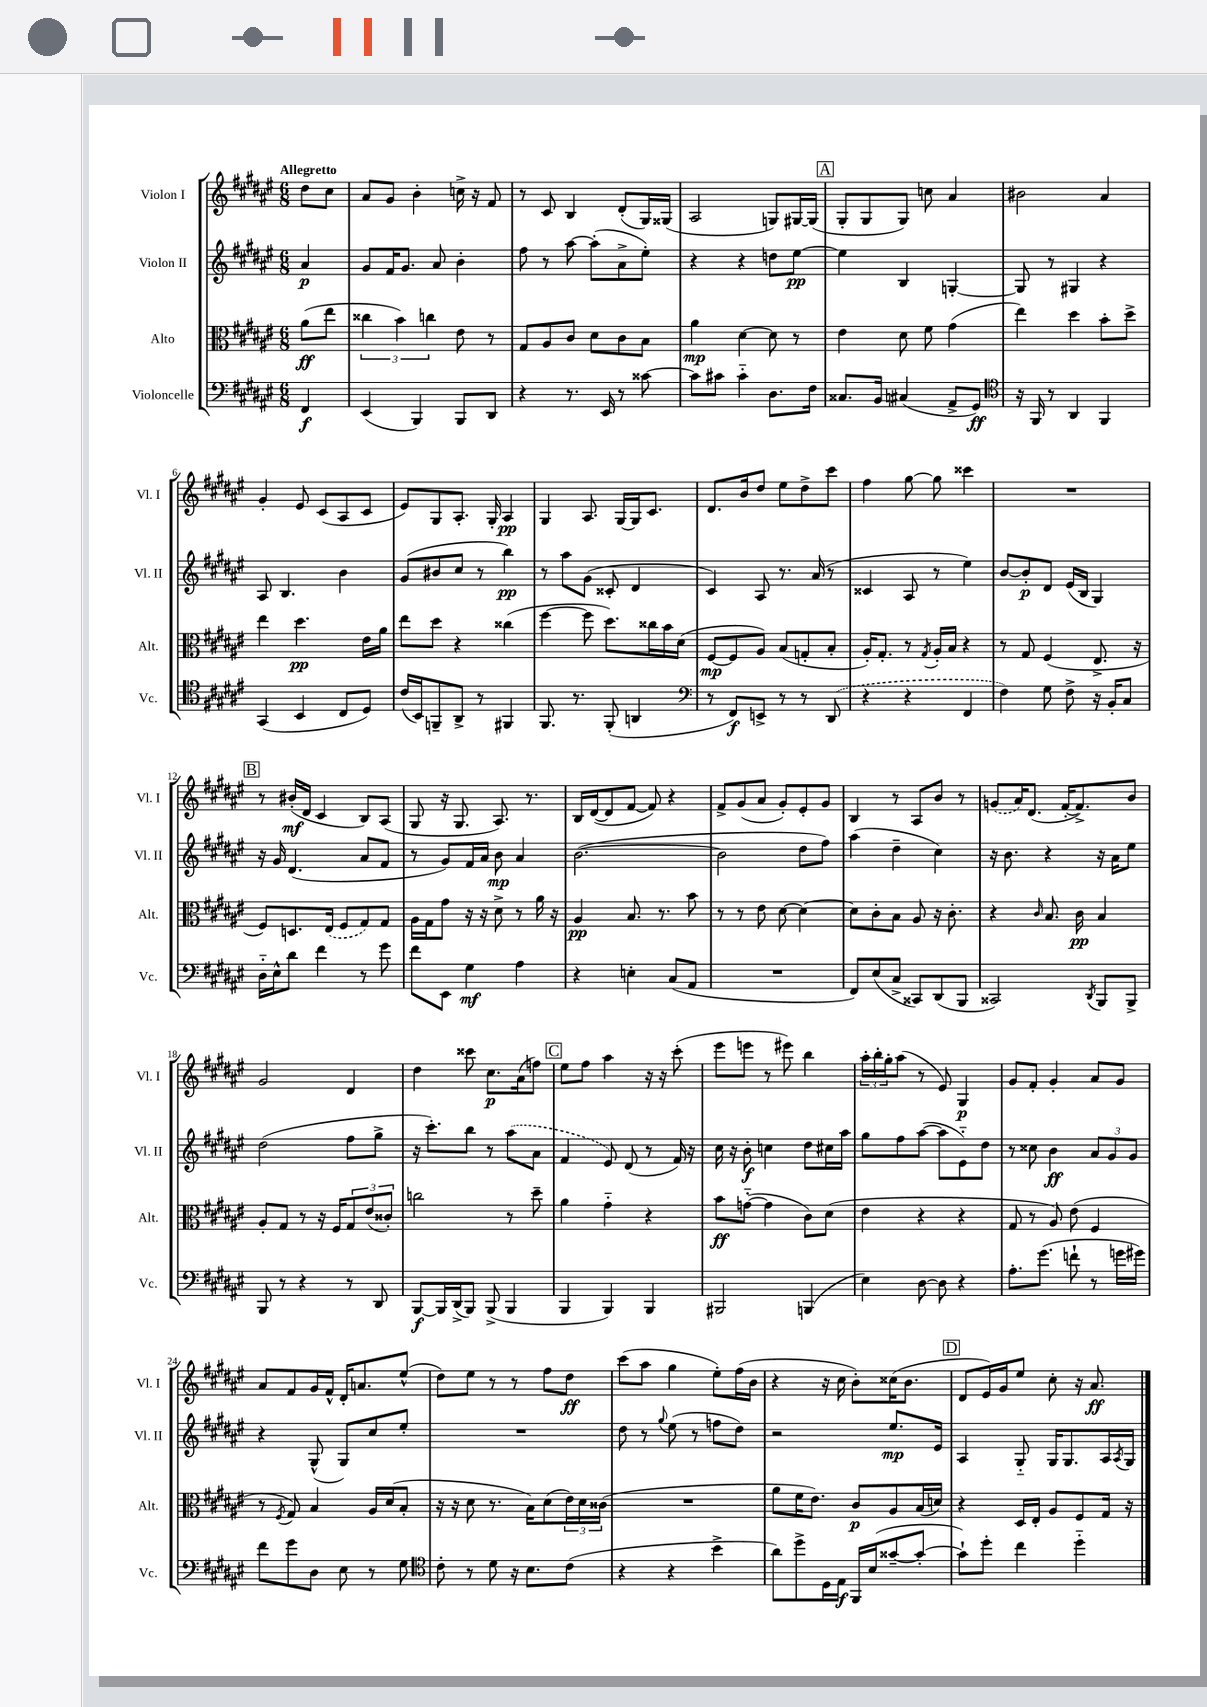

**kern	**kern	**kern	**kern
*staff4	*staff3	*staff2	*staff1
*clefF4	*clefC3	*clefG2	*clefG2
*k[f#c#g#d#a#e#]	*k[f#c#g#d#a#e#]	*k[f#c#g#d#a#e#]	*k[f#c#g#d#a#e#]
*M6/8	*M6/8	*M6/8	*M6/8
4FF#	(8a#	4a#	8dd#
.	8ee#	.	8cc#
=	=	=	=
(4EE#	6cc##	8g#	8a#
.	.	16f#	8g#
.	6b)	.	.
.	.	8.g#	.
4BBB)	.	.	4b'
.	6cc	.	.
.	.	8a#	.
8BBB	8e#	4b'	16cc^
.	.	.	16r
8DD#	8r	.	8f#
=	=	=	=
4r	8G#	8ff#	8r
.	8A#	8r	8c#
8.r	8c#	[8aa#	4B
.	8d#	(8aa#']	.
16EE#	.	.	.
8r	8c#	8a#^	(8d#'
[8c##	8B	8ee#')	16G#)
.	.	.	(16G##
=	=	=	=
8c##]	4a#	4r	2A#
8c#	.	.	.
4c#'~	[4d#	4r	.
8.D#	8d#]	8dd	8G)
.	8r	[8ee#	[16G#
16F#	.	.	(16G#]
=	=	=	=
8.C##	4e#	4ee#]	8G#'
.	.	.	8G#
16BB	.	.	.
(4C#	8d#	4B	8G#)
.	8f#	.	8cc
8AA#^	(4g#	[4G'	4a#
8GG#)	.	.	.
=	=	=	=
*clefC4	*	*	*
16r	4ee#)	8G]	2b#
16FF#	.	.	.
8r	.	8r	.
4AA#	4dd#	4G#	.
4FF#	8b'	4r	4a#
.	8dd#^	.	.
=	=	=	=
(4GG#	4ee#	8A#	4g#'
.	.	4.B	.
4BB	4.dd#	.	8e#
.	.	.	(8c#
8C#	.	4b	8A#
8D#)	16e#	.	8c#
.	16a#	.	.
=	=	=	=
(16c#	8ee#	(8g#	8e#)
16BB)	.	.	.
8FF~	8dd#	8b#	8G#
8AA#^	4r	8cc#	8.A#'
8r	.	8r	.
.	.	.	16G#'
4FF#	(4cc##	4bb)	4A#
=	=	=	=
8.FF#	[4ff#	8r	4G#
.	.	8aa#	.
8.r	.	.	.
.	8ff#]	(8g#	8.A#
(8FF#'	8.dd#)	8c##'	.
.	.	.	[16G#
4AA	.	4d#	16G#]
.	16cc##	.	8.c#
.	16b	.	.
.	(16d#	.	.
=	=	=	=
*clefF4	*	*	*
8r	[8F#	4c#)	8.d#
8FF#)	8F#]	.	.
.	.	.	16b
8EE^	8A#)	8A#	8dd#
8r	(8B	8.r	8ee#
8r	8G'	.	8dd#^
.	.	(16a#	.
(8DD#	8B'	8r	8ccc#
=	=	=	=
4r	16A#')	4c##	4ff#
.	8.G#'	.	.
4r	8r	8A#	[8gg#
.	8qG#	.	.
.	16A#'	8r	8gg#]
.	16B	.	.
4FF#	4r	4ee#)	4ccc##
=	=	=	=
4F#)	8r	[8b	2.r
.	8G#	8b']	.
8G#	(4F#	8d#	.
8F#^	.	(16e#	.
.	.	16B	.
16r	8.E#^	4G#)	.
16BB'	.	.	.
8C#	.	.	.
.	16r	.	.
=	=	=	=
16D#'~	8F#)	16r	8r
16E#^^	.	16g#	.
8d#	8.D	(4.d#	(16b#'
.	.	.	16d#
4f#	.	.	4c#
.	(16E#	.	.
.	8F#	.	.
8r	8G#)	8a#	8B)
8g#	8G#	8f#	(8A#
=	=	=	=
8f#	16A#	8r	8G#
.	16G#	.	.
8EE#	8g#	8g#)	16r
.	.	.	8.G#
4G#	16r	16f#	.
.	16r	16a#	.
.	8d#^	8b	8.A#)
4A#	8r	4a#	.
.	.	.	8.r
.	16a#	.	.
.	16r	.	.
=	=	=	=
4r	4A#	([2.b	16B
.	.	.	([16d#
.	.	.	8d#]
4E'	8.B	.	[8f#
.	.	.	8f#])
.	8.r	.	.
(8C#	.	.	4r
8AA#	8b	.	.
=	=	=	=
2.r	8r	2b]	8f#^
.	8r	.	(8g#
.	8e#	.	8a#
.	[8d#	.	8g#')
.	4d#_	8dd#	8e#'
.	.	8ff#)	8g#
=	=	=	=
8FF#)	8d#]	(4aa#	4B
(8E#	8c#'	.	.
8C#^	8B	4dd#~	8r
8CC##)	8A#	.	8A#
(8DD#	16r	4cc#)	8b
.	8.c#'	.	.
8BBB	.	.	8r
=	=	=	=
2CC##)	4r	16r	(8g
.	.	8.b	.
.	.	.	16a#)
.	.	.	(8.d#
.	16qqc#	.	.
.	8.B	4r	.
.	.	.	[16f#'
.	16c#	.	8.f#^])
8qDD#	.	.	.
8BBB	4B	16r	.
.	.	16a#	.
8BBB^	.	8ee#	8b
=	=	=	=
8BBB	8A#'	(2dd#	2g#
8r	8G#	.	.
4r	8r	.	.
.	16r	.	.
.	16F#	.	.
8r	12G#	8ff#	4d#
.	(12e#	.	.
8DD#	.	8gg#^	.
.	12c##')	.	.
=	=	=	=
[8BBB	2cc	16r	4dd#
.	.	8.ccc#')	.
16BBB]	.	.	.
(16DD#^	.	.	.
8BBB)	.	8bb	8ccc##
(8BBB^	.	8r	8.cc#
4BBB	8r	(8aa#	.
.	.	.	(16a#
.	8dd#~	8a#	8ff)
=	=	=	=
4BBB	4a#	4f#	8ee#
.	.	.	8ff#
4BBB)	4g#'~	8e#)	4aa#
.	.	(8d#	.
4BBB	4r	8r	16r
.	.	.	16r
.	.	16f#)	(8ccc#'
.	.	16r	.
=	=	=	=
2BBB#	8b	16cc#	8eee#
.	.	16r	.
.	([8g'~	8b'	8eee
.	4g]	4cc	8r
.	.	.	8eee#)
(4BBB	8c#)	8dd#	4bb
.	(8d#	16cc#	.
.	.	16aa#	.
=	=	=	=
4E#)	4e#	8gg#	24aa#'
.	.	.	24bb'
.	.	.	24gg#'
.	.	8ff#	(8aa#
[8D#	4r	([8aa#	8r
8D#]	.	8aa#]	8e#)
4r	4r	8e#'~)	4G#
.	.	8dd#	.
=	=	=	=
8.A#'	8G#	8r	8g#
.	8r	8cc##	8f#'
(8.g#	.	.	.
.	8A#)	4b	4g#'
8f`	(8e#	.	.
8r	4F#	12a#	8a#
.	.	12g#	.
16g	.	.	8g#
.	.	12g#	.
16g#)	.	.	.
=	=	=	=
8f#	8r	4r	8a#
.	8qF#	.	.
8g#	8G#)	.	8f#
8D#	4B	(8G#^^	16g#
.	.	.	16f#^^
8E#	.	8G#)	16d#'
.	.	.	8.a
8r	16A#	8cc#	.
.	(16d#	.	.
8G#	8B'	8ee#'	(8ee#^^
=	=	=	=
*clefC4	*	*	*
8c#'	16r	2.r	8dd#)
.	16r	.	.
8r	8d#	.	8ee#
8d#	8.r	.	8r
16r	.	.	8r
8.B	16B)	.	.
.	(8d#	.	8ff#
(8c#	24e#)	.	8dd#
.	24d#	.	.
.	(24c##	.	.
=	=	=	=
4r	2.r	8dd#	(8ccc#
.	.	8r	8aa#
.	.	8qqgg#	.
4r	.	(8ee#	4gg#
.	.	8r	.
4b^	.	8ff	8ee#')
.	.	8dd#)	(16ff#
.	.	.	16b
=	=	=	=
8a#)	8a#	2r	4r
8dd#^	16f#	.	.
.	8.e#)	.	.
16D#	.	.	16r
16E#	.	.	16cc#
16FF#	8c#	.	8b')
(16B	.	.	.
[8g##~	8A#	8.ee#	(16cc##
.	.	.	8.b
8g##'_	(16B	.	.
.	16d)	16e#	.
=	=	=	=
8g##`])	4r	4A#	8d#
8dd#'	.	.	16e#)
.	.	.	16g#
4cc#	16D#	8G#'~	8ee#
.	16E#'	.	.
.	8A#	16G#	8cc#'
.	.	8.G#	.
4dd#'~	8F#	.	16r
.	.	.	8.a#
.	16G#	16A#	.
.	.	8qA#	.
.	16r	16G#	.
==	==	==	==
*-	*-	*-	*-
